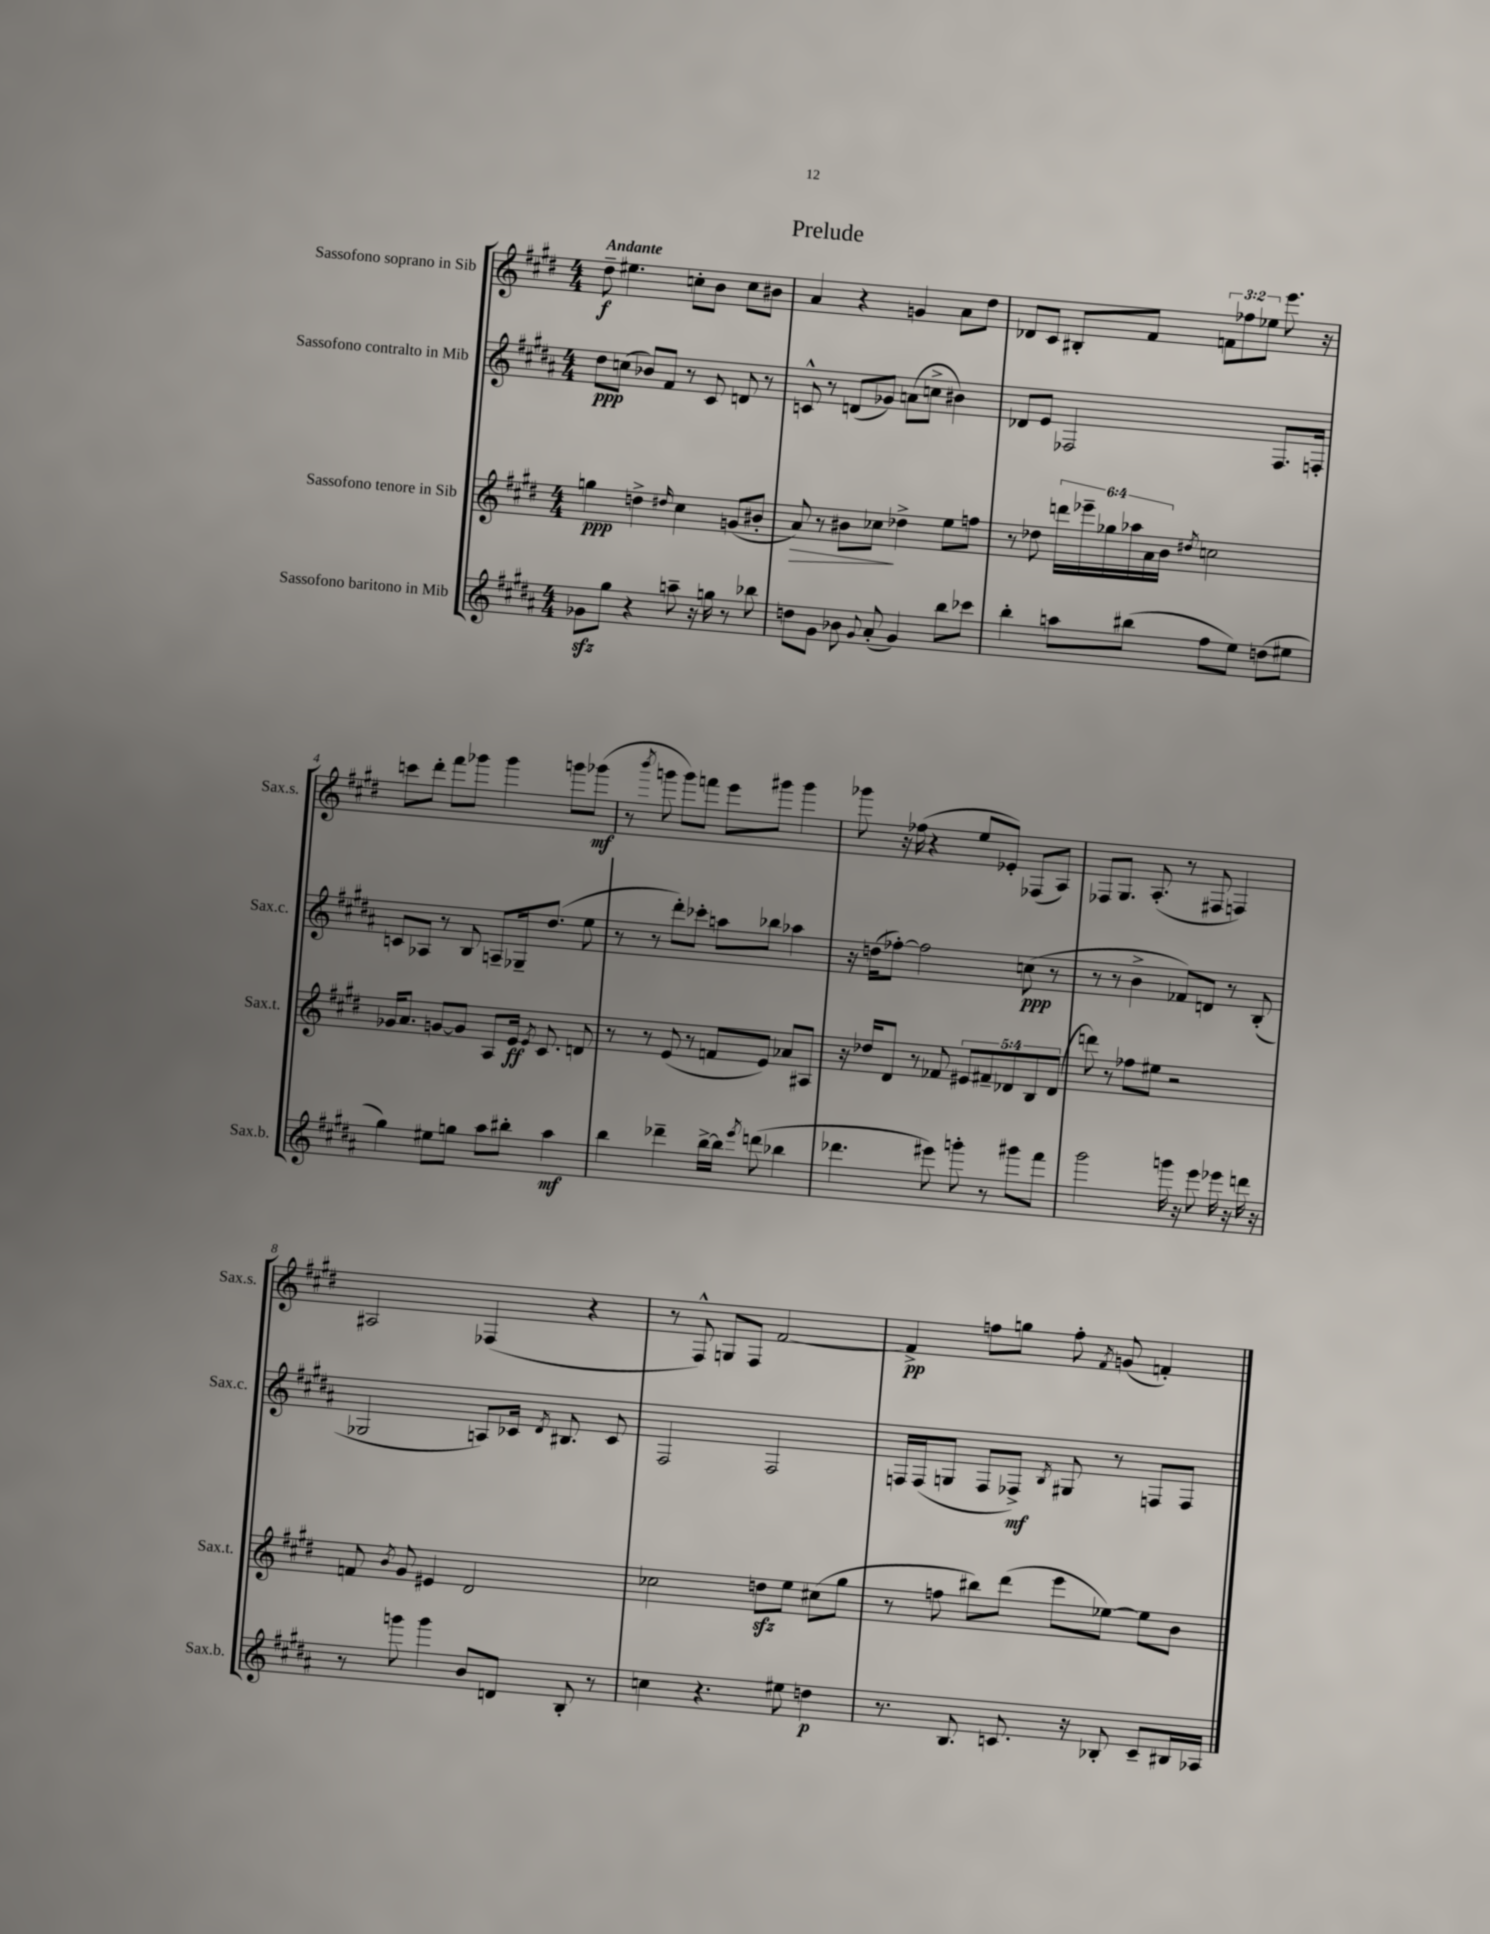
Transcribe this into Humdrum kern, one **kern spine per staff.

**kern	**kern	**kern	**kern
*staff4	*staff3	*staff2	*staff1
*clefG2	*clefG2	*clefG2	*clefG2
*k[f#c#g#d#a#]	*k[f#c#g#d#]	*k[f#c#g#d#a#]	*k[f#c#g#d#]
*M4/4	*M4/4	*M4/4	*M4/4
8g-	4gg	8dd#	8dd#~
8gg#	.	(8cc	4.ee#
4r	4dd^	8b-)	.
.	.	8f#	.
.	16qqdd#	.	.
8aa~	4cc#	8r	8cc'
16r	.	8c#	8b
16gg	.	.	.
8r	(8g	8d	8cc
8bb-	8b#'	8r	8b#
=	=	=	=
8dd	8a)	8c^^	4a
8g#	8r	8r	.
8b-	8b#	(8d	4r
8qqg#	.	.	.
(8a#'	8cc-	8g-)	.
4g#)	4dd-^	(8a	4g
.	.	8cc^	.
8bb	8ee	4b#)	8a
8ccc-	8ff	.	8dd#
=	=	=	=
4bb'	8r	8d-	8d-
.	8dd-	8e	8c#
8aa	24ddd	2F-	8B#'
.	24eee-~	.	.
.	24gg-	.	.
(8bb#	24aa-	.	8f#
.	24a	.	.
.	24b	.	.
.	8qdd#	.	.
8ff#	2cc	.	12f
.	.	.	12ff-
8ee)	.	.	.
.	.	.	12ee-
(8dd	.	8.F-	8.eee
8ee#	.	.	.
.	.	16F'	16r
=	=	=	=
4gg#)	16g-	8c	8ccc
.	8.a	.	.
.	.	8A-	8ddd#'
8ee#	[8g	8r	8fff#
8gg	8g]	8B	8ggg-
8aa#	8A	8A~	4ggg-
8bb#'	16e	16G-~	.
.	8qe	.	.
.	8.c#	(8.dd#	.
4aa#	.	.	8ggg
.	8d	8ee	(8ggg-
=	=	=	=
4bb	8r	8r	8r
.	.	.	8qbbb
.	8r	8r	8ggg
4ddd-~	(8e	8ddd#')	8ggg)
.	8r	8ccc-'	8fff
[16bb^	8f	8aa	8eee
16bb]	.	.	.
8qeee	.	.	.
(8ddd	8e)	8bb-	8ggg#
4bb-	8a-	4aa-	4ggg#
.	8A#	.	.
=	=	=	=
4.ddd-	16r	16r	8ggg-
.	16dd-	(16dd	.
.	8d#	[8ff-')	16r
.	.	.	(16ff-
.	8r	2ff-]	4r
8eee#)	8f-	.	.
8ggg'	10e#	.	8ee
.	10f#~	.	.
8r	.	.	8e-')
.	10d-	.	.
8ggg#	.	(8cc	(8F-
.	10B	.	.
8fff#	.	8r	8A)
.	(10d-	.	.
=	=	=	=
2ggg#	8ddd)	8r	8F-
.	8r	8r	8.G#
.	8ff-	4b^	.
.	.	.	(8.A'
.	8ee#	.	.
16ggg	2r	8f-)	8r
16r	.	.	.
8eee	.	8d	8F#
16eee-	.	8r	4F)
16r	.	.	.
16ddd	.	(8B'	.
16r	.	.	.
=	=	=	=
8r	8f	2G-	2A#
.	8qb	.	.
8ggg	8g#	.	.
4ggg	4e#	.	.
8b	2d#	8A)	(4F-
8d	.	16c-	.
.	.	8qd#	.
.	.	8.B#	.
8B'	.	.	4r
8r	.	8c-	.
=	=	=	=
4cc	2cc-	2F#	8r
.	.	.	8F#^^)
4.r	.	.	8G
.	.	.	8F#
.	8dd	2F#	[2f#
8ee#	8ee	.	.
4dd	(8cc#	.	.
.	8gg#	.	.
=	=	=	=
8.r	8r	16F	4f#^]
.	.	(16F	.
.	8ff	8G	.
8.B	.	.	.
.	8bb#)	8F	8ff
8.c	(8ddd#	8F-^)	8gg
.	.	8qB	.
.	8eee	8G#	8ff'
16r	.	.	.
.	.	.	8qf#
8B-'	[8ee-)	8r	(8g
8c~	8ee-]	8F	4f')
16B#	8b	8F	.
16A-	.	.	.
==	==	==	==
*-	*-	*-	*-
